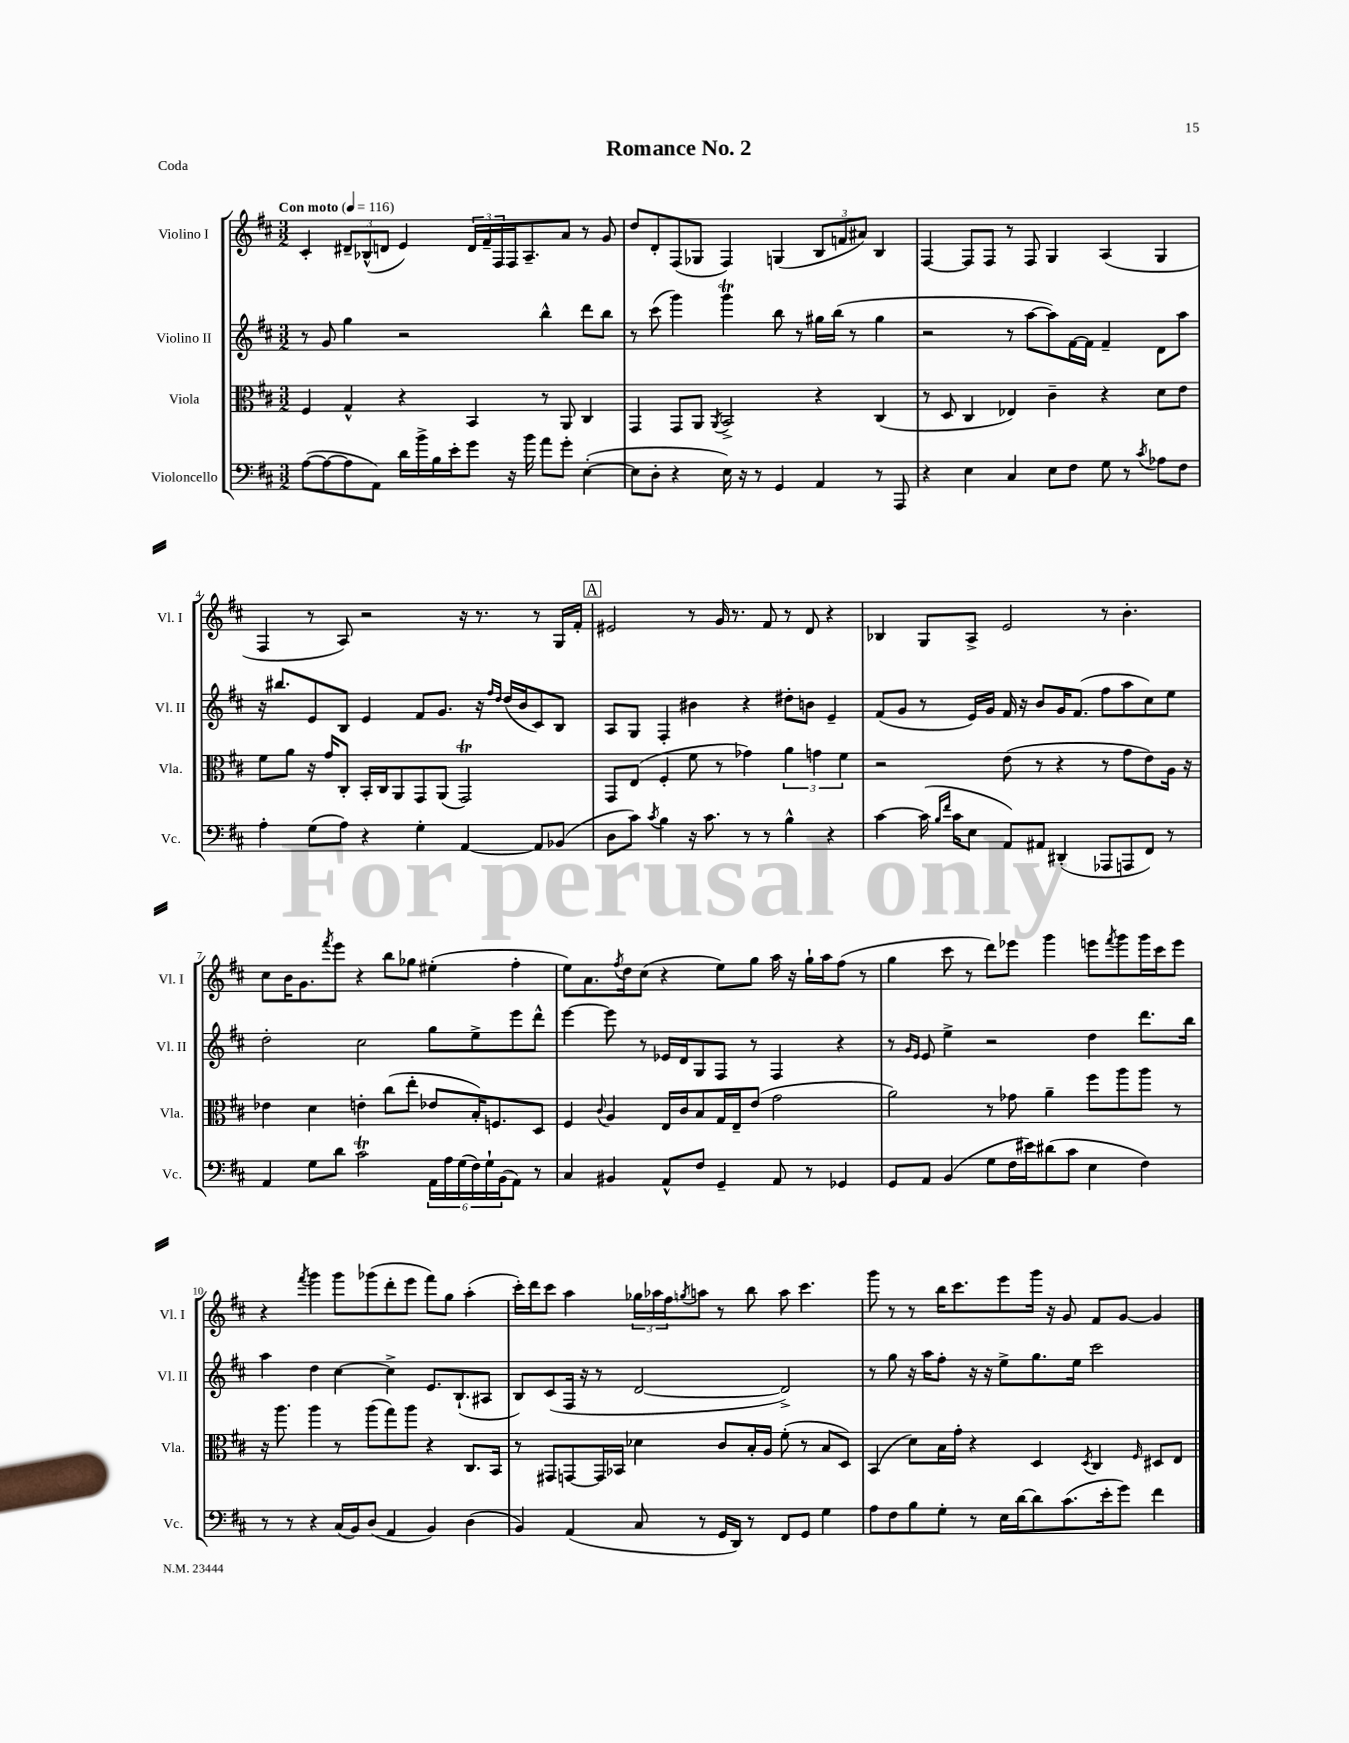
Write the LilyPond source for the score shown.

\header { title = "Romance No. 2" piece = "Coda" }
<<
\new StaffGroup <<
\new Staff = "s0" \with { instrumentName = "Violino I" shortInstrumentName = "Vl. I" } {
    \clef treble \key d \major \numericTimeSignature \time 3/2 \tempo "Con moto" 4 = 116
    cis'4-. \tuplet 3/2 { dis'8-- bes8-^( d'8 } e'4) \tuplet 3/2 { d'16 fis'16-- fis16 } fis16 a8.-- a'8 r8 g'8 |
    d''8 d'8-. fis8( ges8 fis4) g4( \tuplet 3/2 { b8 f'8 ais'8) } b4 |
    fis4~ fis8 fis8 r8 fis8 g4 a4( g4 |
    fis4 r8 a8) r2 r16 r8. r8 g16 fis'16-. |
    \mark \markup { \box "A" } eis'2 r8 g'16 r8. fis'8 r8 d'8 r4 |
    bes4 g8 a8-> e'2 r8 b'4.-. |
    cis''8 b'16 g'8. \acciaccatura { fis'''8 } e'''8 r4 b''8 ges''8 eis''4-.( fis''4-. |
    e''8) a'8. \acciaccatura { fis''8 } d''16 cis''8( r4 e''8) g''8 a''16 r16 g''16-! a''16 fis''8( r8 |
    g''4 cis'''8 r8 d'''8) ees'''8 g'''4 e'''8 \acciaccatura { fis'''8 } g'''8 g'''16 cis'''16 e'''8 |
    r4 \acciaccatura { fis'''8 } g'''4 g'''8 ges'''8( d'''8-. e'''8 fis'''8) g''8 a''4-.( |
    cis'''16-.) d'''16 cis'''8 a''4 \tuplet 3/2 { ges''16 aes''16 fis''16 } \acciaccatura { g''8 } a''8 r8 b''8 a''8 cis'''4. |
    g'''8 r8 r8 b''16 cis'''8. e'''8 g'''16 r16 g'8 fis'8 g'8~ g'4 \bar "|." |
}
\new Staff = "s1" \with { instrumentName = "Violino II" shortInstrumentName = "Vl. II" } {
    \clef treble \key d \major \numericTimeSignature \time 3/2
    r8 g'8 g''4 r2 b''4-^ d'''8 b''8 |
    r8 cis'''8( g'''4) g'''4\trill b''8 r8 gis''16 b''16( r8 gis''4 |
    r2 r8 a''8~ a''8) fis'16~ fis'16 fis'4-- d'8 a''8 |
    r16 bis''8. e'8 b8 e'4 fis'8 g'8. r16 \grace { fis''16 d''16 } d''16( b'16 cis'8) b8 |
    \mark \markup { \box "A" } a8 g8 fis4-. bis'4 r4 dis''8-. b'8 e'4-- |
    fis'8( g'8 r8 e'16) g'16 fis'16 r16 b'8 g'16 fis'8.( fis''8 a''8 cis''8) e''8 |
    d''2-. cis''2 g''8 e''8-> e'''8 d'''8-^ |
    e'''4~ e'''8 r8 ees'16 d'16 g8 fis8 r8 fis4 r4 |
    r8 \grace { g'16 e'16 } e'8 e''4-> r2 d''4 d'''8. b''16 |
    a''4 d''4 cis''4~ cis''4-> e'8. b8.-!( ais8 |
    b8) cis'8( fis16 r16 r8 d'2~ d'2->) |
    r8 g''8 r16 a''16 fis''8-. r16 r16 e''8-> g''8. e''16 cis'''2 \bar "|." |
}
\new Staff = "s2" \with { instrumentName = "Viola" shortInstrumentName = "Vla." } {
    \clef alto \key d \major \numericTimeSignature \time 3/2
    fis4 g4-^ r4 b,4 r8 a,8 cis4 |
    g,4 g,8 a,8 \acciaccatura { a,8 } b,2-> r4 cis4( |
    r8 d8 cis4 ees4) cis'4-- r4 d'8 e'8 |
    fis'8 a'8 r16 g'16 cis8-. b,16-. cis16 a,8 g,8 a,8( g,2\trill) |
    \mark \markup { \box "A" } g,8 e8( fis4-. fis'8 r8 ges'4) \tuplet 3/2 { a'4 g'4 fis'4 } |
    r2 e'8( r8 r4 r8 g'8 e'8) a16 r16 |
    ees'4 d'4 e'4-. cis''8( e''8-. ees'8 b16-.) f8. d8 |
    fis4 \appoggiatura { cis'8 } a4 e16 cis'16 b8 g16 e16-- e'8( g'2 |
    a'2) r8 ges'8 a'4-- fis''8 a''8 a''8 r8 |
    r16 a''8. a''4 r8 a''8( g''8) a''8 r4 cis8. b,16 |
    r8 gis,8 g,8~ g,16 bes,16 des'4 cis'8 b16-. a16 fis'8-.( r8 b8 d8) |
    b,4( d'8) b16 g'16-. r4 d4 \acciaccatura { d8 } cis4 \grace { fis16 } dis8 e8 \bar "|." |
}
\new Staff = "s3" \with { instrumentName = "Violoncello" shortInstrumentName = "Vc." } {
    \clef bass \key d \major \numericTimeSignature \time 3/2
    a8~( a8~ a8 a,8) d'16 b'16-> b16 e'16-. g'8 r16 b'16 a'8 g'8-. e4~-.( |
    e8 d8-. r4 e16) r16 r8 g,4 a,4 r8 a,,8 |
    r4 e4 cis4 e8 fis8 g8 r8 \acciaccatura { cis'8 } aes8 fis8 |
    a4-. g8( a8) r4 g4-. a,4~ a,8 bes,8( |
    \mark \markup { \box "A" } d8 cis'8) \acciaccatura { cis'8 } b4 r16 cis'8. r8 r8 b4-^ r4 |
    cis'4~ cis'16( \grace { b16 fis'16 } cis'16 e8 a,8) ais,8 dis,4-.( aes,,8 a,,8 fis,8) r8 |
    a,4 g8 d'8 cis'2\trill \tuplet 6/4 { a,16 a16 g16( fis16) g16-! b,16( } a,8) r8 |
    cis4 bis,4 a,8-^ fis8 g,4-- a,8 r8 ges,4 |
    g,8 a,8 b,4( g8 fis16 eis'16) dis'8( cis'8 e4 fis4) |
    r8 r8 r4 cis16( b,16) d8( a,4 b,4) d4( |
    b,4) a,4( cis8 r8 g,16 d,16) r8 fis,8 g,8 g4 |
    a8 fis8 b8 g8-. r8 e16 d'16~ d'8 cis'8.( e'16-. g'8) fis'4 \bar "|." |
}
>>
>>
